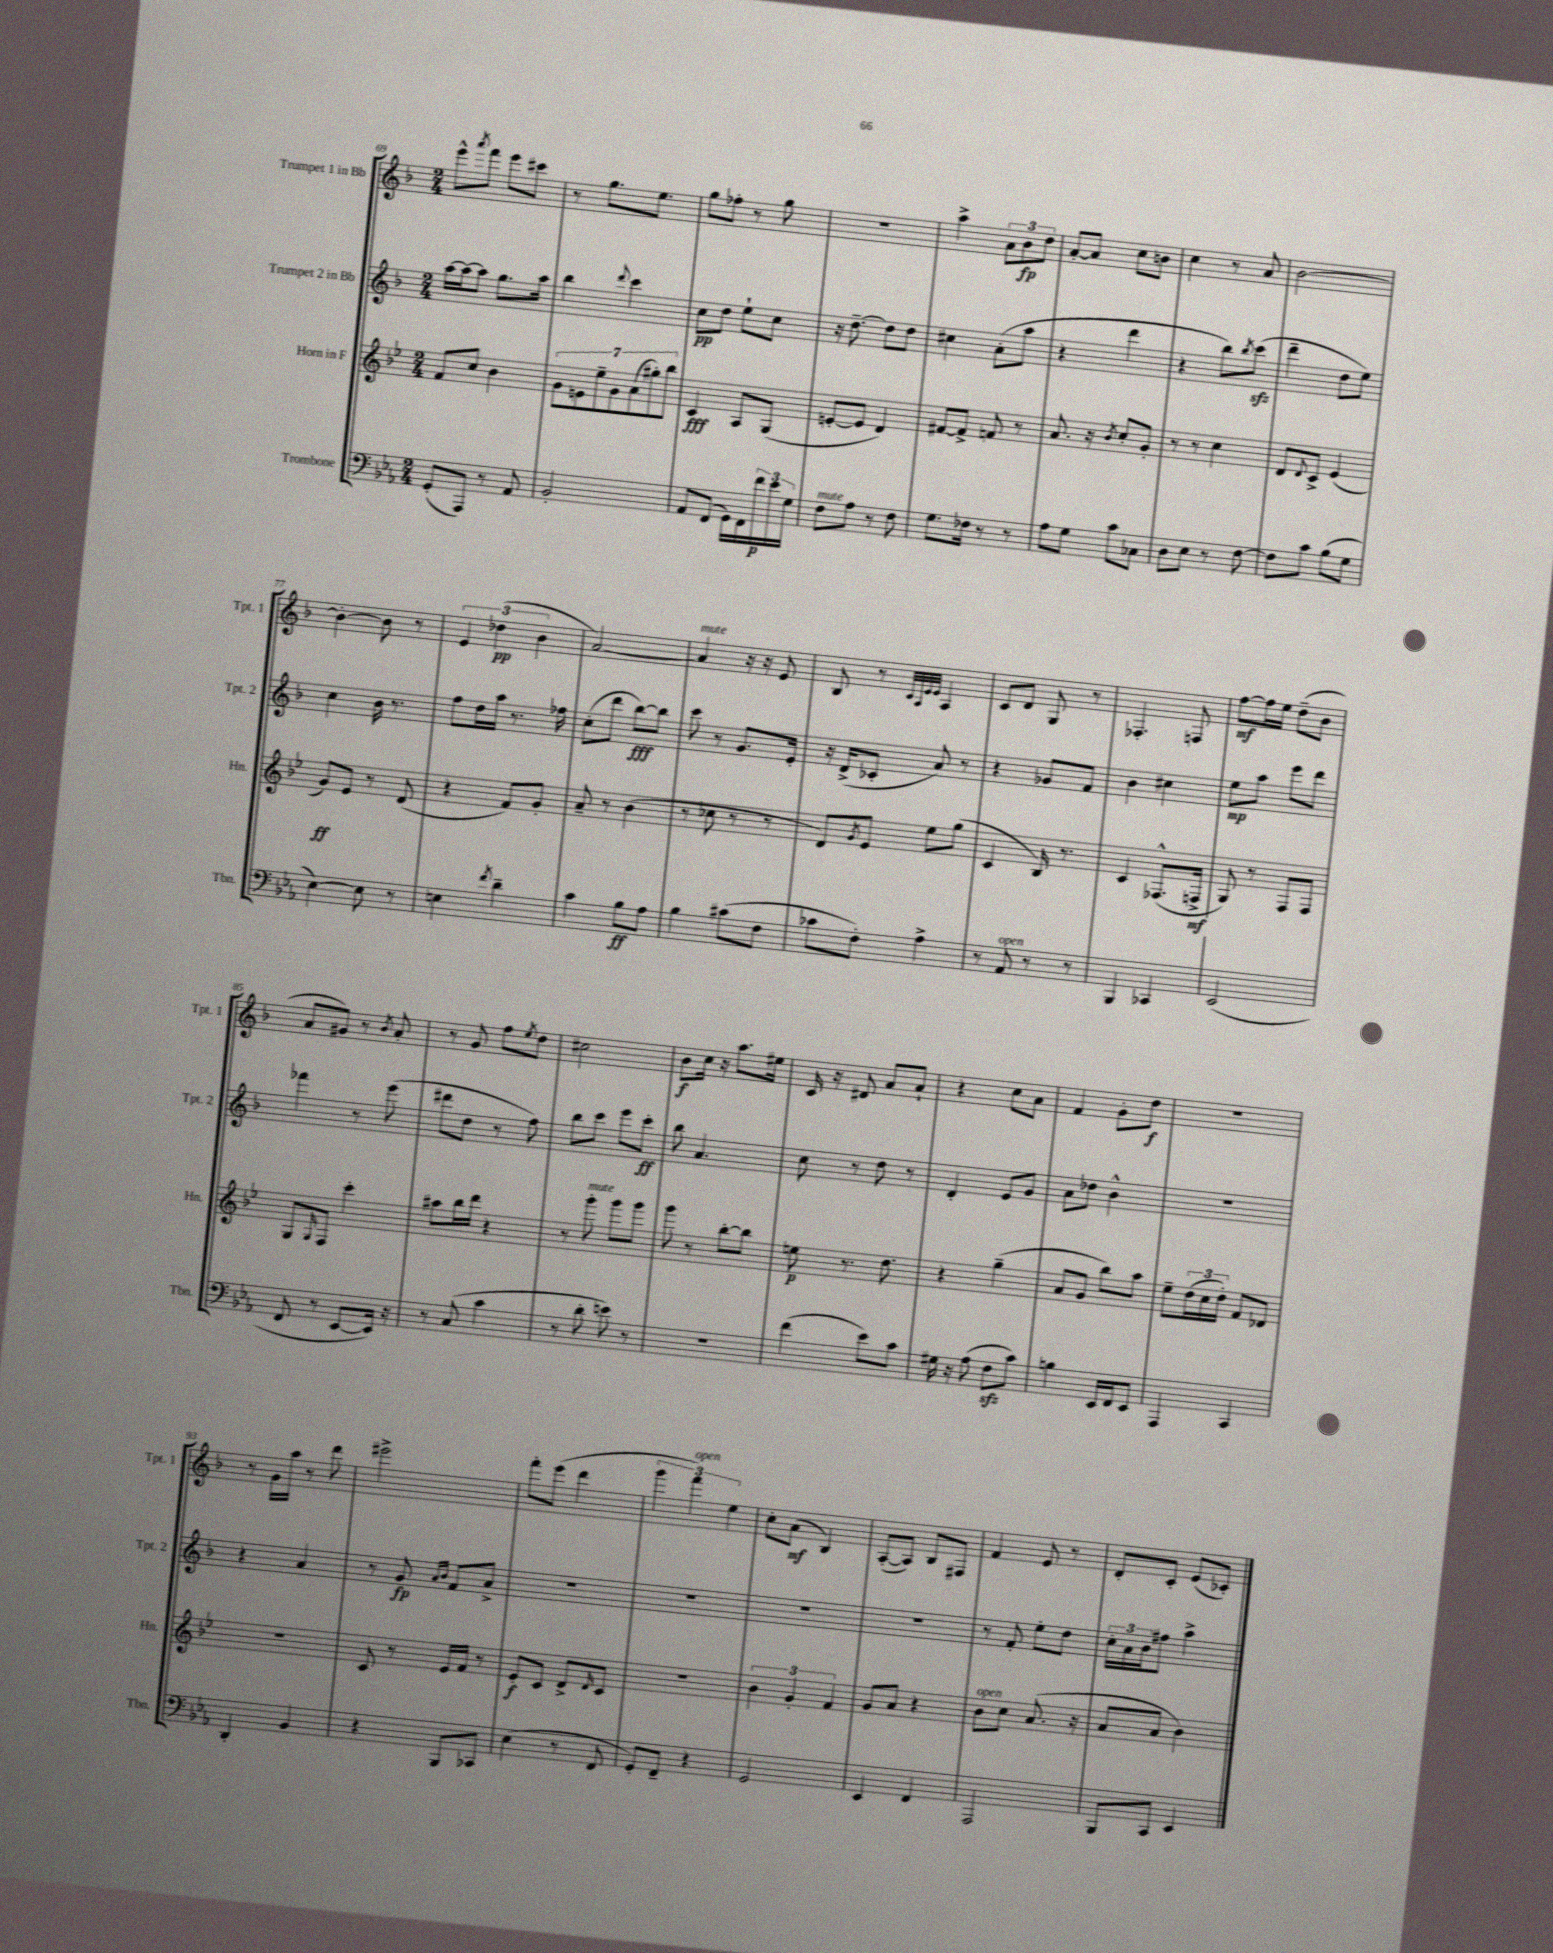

**kern	**kern	**kern	**kern
*staff4	*staff3	*staff2	*staff1
*clefF4	*clefG2	*clefG2	*clefG2
*k[b-e-a-]	*k[b-e-]	*k[b-]	*k[b-]
*M2/4	*M2/4	*M2/4	*M2/4
(8GG'/L	8f/L	[16aa\LL	8eee^^\L
.	.	16aa\_J	.
.	.	.	8qaaa/
8AAA-/J)	8cc/J	8aa\]J	8fff\J
8r	4b-\	8.gg\L	8eee\L
8AA-/	.	.	8ccc#\J
.	.	16aa\Jk	.
=	=	=	=
2BB-'/	14g\L	4bb-\	8r
.	14e\	.	.
.	.	.	8.gg\L
.	14ee-~\	.	.
.	14g\	.	.
.	.	8qqddd/	.
.	.	4ccc\	.
.	(14a\	.	.
.	.	.	8.ee\J
.	14gg#'\)	.	.
.	14bb-\J	.	.
=	=	=	=
8AA-/L	4c/	8cc\L	8gg\L
(8FF/J	.	8dd\J	8ff-'\J
16GG\LL)	8A/L	8ee`\L	8r
16FF\	.	.	.
24f\	(8G/J	8cc\J	8gg\
24e-\	.	.	.
24G\JJ	.	.	.
=	=	=	=
8F\L	[8e'/L	16r	2r
.	.	[8.dd~\	.
8A-\J	8e/]J	.	.
8r	4d/)	8dd\]L	.
8F\	.	8dd\J	.
=	=	=	=
8.G\L	[8f#/L	4cc#\	4aa^\
.	8f#^/]J	.	.
16F-\Jk	.	.	.
8r	8f/	(8a'\L	12a\L
.	.	.	12b-\
8r	8r	8aa\J	.
.	.	.	12dd\J
=	=	=	=
8A-\L	8.a/	4r	[8a'/L
8G\J	.	.	8a/]J
.	16r	.	.
.	8qb-/	.	.
8c\L	8cc'/L	4ddd\	8cc\L
8C-\J	8g'/J	.	8b\J
=	=	=	=
8D\L	8r	4r	4cc\
8E-\J	8r	.	.
8r	4cc\	8bb-\L)	8r
.	.	8qbb-/	.
[8F\	.	(8ccc\J	8a/
=	=	=	=
8F\]L	8d/L	4ddd~\	[2b-\
.	8qqd/	.	.
8c\J	8c^/J	.	.
(8B-\L	(4e-/	8dd\L	.
8G\J	.	8ee\J)	.
=	=	=	=
[4E-\)	8g/L)	4cc\	4b-'\_
.	8e-/J	.	.
8E-\]	8r	16b-\	8b-\]
.	.	8.r	.
8r	(8d/	.	8r
=	=	=	=
4E\	4r	8ff\L	6e/
.	.	16dd\L	.
.	.	.	(6dd-\
.	.	16aa\JJ	.
8qf/	.	.	.
4d~\	8f/L)	8.r	.
.	.	.	6b-\
.	8g'/J	.	.
.	.	16ff-\	.
=	=	=	=
4c\	8a~/	(8cc'\L	[2a/)
.	8r	8ddd\J	.
8B-\L	(4b-\	[8bb-\L)	.
8A-\J	.	8bb-\]J	.
=	=	=	=
4B-\	8r	8ccc\	4a/]
.	8cc-\	8r	.
(8c#\L	8r	8.g/L	16r
.	.	.	16r
8F\J	8r	.	8e/
.	.	16e'/Jk	.
=	=	=	=
8c-\L	8d/L)	16r	8B-/
.	.	(16d^/LK	.
.	8qg/	.	.
8F'\J)	8e-/J	8c-'/J	8r
.	.	.	32qqc/LLL
.	.	.	32qqA/
.	.	.	32qqe/
.	.	.	32qqe/JJJ
4A-^\	8ee-\L	8a/)	4A/
.	(8gg\J	8r	.
=	=	=	=
8r	4c/	4r	8c/L
8AA-/	.	.	8d/J
8r	16B-/)	8g-/L	8G/
.	8.r	.	.
8r	.	8f/J	8r
=	=	=	=
4BBB-/	4c/	4b-\	4.F-'/
4CC-/	(8.F-^^/L	4cc#\	.
.	.	.	8F/
.	16F^/Jk	.	.
=	=	=	=
(2EE-/	8G/)	8ee\L	[8ff\L
.	8r	8aa\J	16ff\]L
.	.	.	16ee\JJ
.	8F/L	8eee\L	(8dd~\L
.	8F/J	8ddd\J	8b-\J
=	=	=	=
8FF/	8G/L	4fff-\	8a/L
.	16qqG/	.	.
8r	8F/J	.	8g#/J)
[8EE-/L	4ccc'\	8r	8r
.	.	.	8qb-/
16EE-/]Jk)	.	(8eee\	8a'/
16r	.	.	.
=	=	=	=
8r	8aa#\L	8ddd#\L	8r
(8C/	16bb-\L	8dd\J	8g/
.	16ddd\JJ	.	.
4c\	4r	8r	8ff\L
.	.	.	8qee/
.	.	8ff\)	8dd\J
=	=	=	=
8r	8r	8bb-\L	2cc#\
8d'\	8ggg'\	8ccc\J	.
8e\)	8ggg\L	8eee\L	.
8r	8ggg\J	8ccc'\J	.
=	=	=	=
2r	8ggg\	8bb-\	8b-\L
.	8r	4.a/	16cc\Jk
.	.	.	16r
.	[8bb-'\L	.	8.aa\L
.	8bb-\]J	.	.
.	.	.	16ee#\Jk
=	=	=	=
(4f\	8ee\	8cc\	16c/
.	.	.	16r
.	8.r	8r	8d#/
8e-\L)	.	8dd\	8a/L
.	8.dd\	.	.
8c\J	.	8r	8a`/J
=	=	=	=
16G#\	4r	4d'/	4r
16r	.	.	.
(8A-\	.	.	.
8F\L	(4gg~\	8e/L	8cc\L
8c\J)	.	8g/J	8a\J
=	=	=	=
4B\	8a/L	8a\L	4f/
.	8g/J	8dd-\J	.
16EE-/LL	8bb-\L)	4b-^^\	8g'\L
16FF/J	.	.	.
8EE-/J	8aa\J	.	8dd\J
=	=	=	=
4AAA-/	8ee-~\L	2r	2r
.	(24dd\L	.	.
.	24cc\	.	.
.	24dd'\JJ)	.	.
4CC/	8f/L	.	.
.	8d-/J	.	.
=	=	=	=
4DD'/	2r	4r	8r
.	.	.	16g\LL
.	.	.	16aa\JJ
4BB-/	.	4a/	8r
.	.	.	8ddd\
=	=	=	=
4r	8c/	8r	2eee#^\
.	8r	8g/	.
.	.	16qqa/LL	.
.	.	16qqb-/JJ	.
8BBB-/L	16e-/LL	8f/L	.
.	16f/JJ	.	.
8CC-/J	8r	8a^/J	.
=	=	=	=
(4E-\	8e-'/L	2r	8fff'\L
.	8c/J	.	(8eee\J
8r	8d^/L	.	4ddd\
.	16qqd/	.	.
8FF/	8c/J	.	.
=	=	=	=
8GG'/L)	2r	2r	6ggg\
8FF~/J	.	.	.
.	.	.	6fff\)
4r	.	.	.
.	.	.	6ee\
=	=	=	=
2GG/	6b-\	2r	8cc'\L
.	.	.	(8a\J
.	6g'/	.	.
.	.	.	4B-/)
.	6f/	.	.
=	=	=	=
4EE-/	8g/L	2r	([8A'/L
.	8a/J	.	8A/]J)
4FF/	4r	.	8B-/L
.	.	.	8F#/J
=	=	=	=
2AAA-/	8b-\L	8r	4f/
.	8cc\J	8f'/	.
.	(8.a/	8ee'\L	8e/
.	.	8dd\J	8r
.	16r	.	.
=	=	=	=
8BBB-/L	8a/L	24cc'\LL	8d'/L
.	.	24a\	.
.	.	24b-\J	.
8CC/J	8a/J	8ff#\J	8c'/J
4EE-/	4b-\)	4aa^\	(8e/L
.	.	.	8c-'/J)
==	==	==	==
*-	*-	*-	*-
